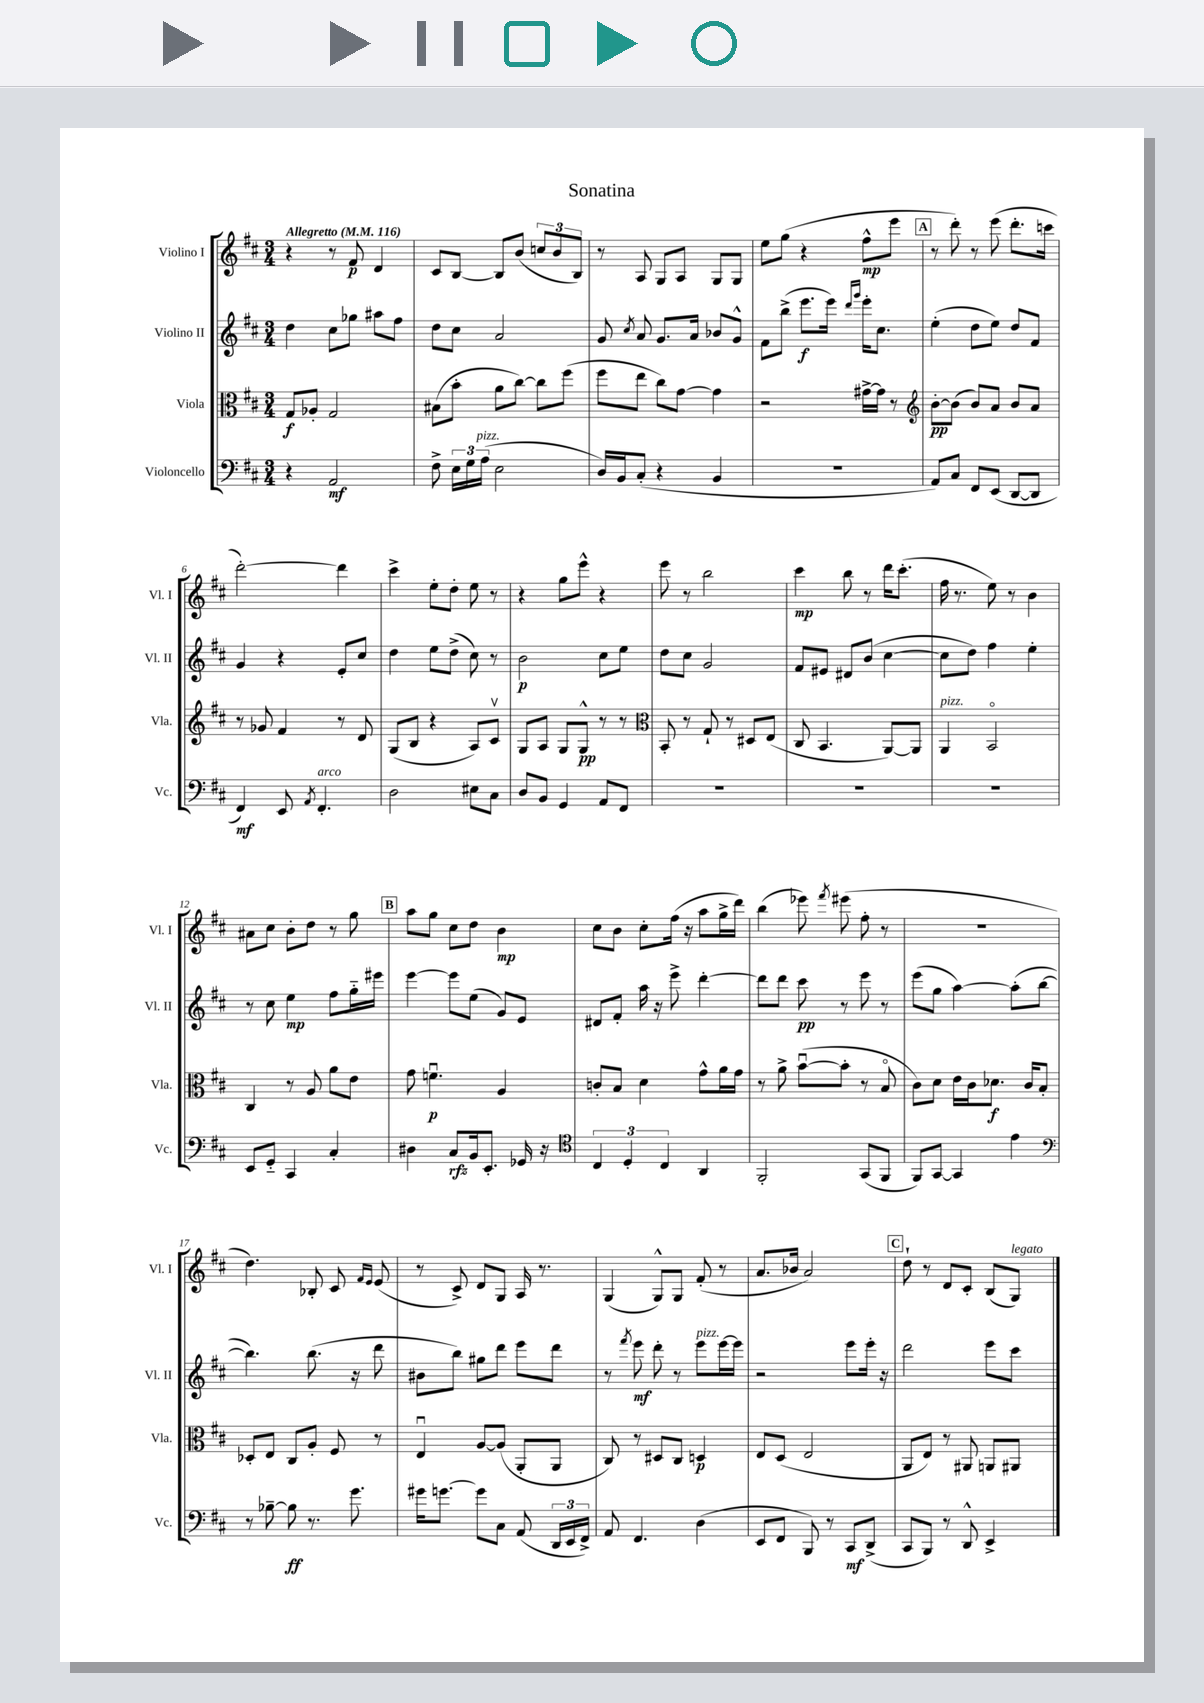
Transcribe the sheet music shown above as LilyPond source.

\header { title = "Sonatina" }
<<
\new StaffGroup <<
\new Staff = "s0" \with { instrumentName = "Violino I" shortInstrumentName = "Vl. I" } {
    \clef treble \key d \major \numericTimeSignature \time 3/4 \tempo "Allegretto" 4 = 116
    \autoBeamOff r4 r8 fis'8\p d'4 |
    cis'8[ b8]~ b8[ b'8]( \tuplet 3/2 { c''8[ b'8 b8]) } |
    r8 a8 g8[ a8] g8[ g8] |
    e''8[ g''8]( r4 fis''8[-^\mp e'''8] |
    \mark \markup { \box "A" } r8 d'''8-.) r8 e'''8( d'''8.[-. c'''16] |
    d'''2~-.) d'''4 |
    cis'''4-> e''8[-. d''8]-. e''8 r8 |
    r4 g''8[ e'''8]-^ r4 |
    e'''8 r8 b''2 |
    cis'''4\mp b''8 r8 d'''16[ cis'''8.]-.( |
    fis''16 r8. e''8) r8 b'4 |
    ais'8[ cis''8] b'8[-. d''8] r8 g''8 |
    \mark \markup { \box "B" } a''8[ g''8] cis''8[ d''8] b'4\mp |
    cis''8[ b'8] cis''8[-. fis''16]( r16 a''8[ g''16-> d'''16]) |
    b''4( ees'''8) \acciaccatura { fis'''8 } eis'''8( fis''8-. r8 |
    R2. |
    d''4.) bes8-. cis'8 \grace { fis'16[ e'16] } e'8( |
    r8 cis'8->) d'8[ g8] a16 r8. |
    g4( g8[-^) g8] fis'8-.( r8 |
    a'8.[ bes'16] a'2) |
    \mark \markup { \box "C" } d''8-! r8 d'8[ cis'8]-. b8[( g8]^\markup { \italic "legato" }) \bar "|." |
}
\new Staff = "s1" \with { instrumentName = "Violino II" shortInstrumentName = "Vl. II" } {
    \clef treble \key d \major \numericTimeSignature \time 3/4
    \autoBeamOff d''4 cis''8[ ges''8] ais''8[ fis''8] |
    d''8[ cis''8] a'2 |
    g'8 \acciaccatura { cis''8 } a'8 g'8.[ a'16] bes'8[ g'8]-^ |
    fis'8[ b''8]->( e'''8.[\f e'''16]) \grace { d'''16[ g'''16] } e'''16[-. cis''8.] |
    \mark \markup { \box "A" } e''4-.( d''8[ e''8]) d''8[ fis'8] |
    g'4 r4 e'8[-. cis''8] |
    d''4 e''8[ d''8]->( cis''8) r8 |
    b'2\p cis''8[ e''8] |
    d''8[ cis''8] g'2 |
    fis'8[ eis'8] dis'8[ b'8]( cis''4~ |
    cis''8[ d''8]) fis''4 e''4-. |
    r8 cis''8 e''4\mp fis''8[ g''16-_ eis'''16] |
    \mark \markup { \box "B" } e'''4~ e'''8[ e''8]( g'8[) e'8] |
    dis'8[ fis'8]-. a''16 r16 e'''8-> d'''4~-. |
    d'''8[ d'''8] cis'''8\pp r8 e'''8 r8 |
    e'''8[( g''8] a''4~) a''8[-.( b''8]~ |
    b''4.) b''8.( r16 d'''8 |
    bis'8[ b''8]) gis''8[ d'''8] e'''8[ d'''8] |
    r8 \acciaccatura { fis'''8 } e'''8\mf d'''8-. r8 e'''8[^\markup { \italic "pizz." } e'''16~ e'''16] |
    r2 e'''8[ e'''16]-. r16 |
    \mark \markup { \box "C" } d'''2 e'''8[ cis'''8] \bar "|." |
}
\new Staff = "s2" \with { instrumentName = "Viola" shortInstrumentName = "Vla." } {
    \clef alto \key d \major \numericTimeSignature \time 3/4
    \autoBeamOff g8[\f aes8]-. g2 |
    bis8[( b'8]-. a'8[ cis''8]~) cis''8[ fis''8]( |
    fis''8[ e''8] cis''8[) g'8]~ g'4 |
    r2 gis'16[~-> gis'16] r8 |
    \mark \markup { \box "A" } \clef treble b'8[~-.\pp b'8]( b'8[) a'8] b'8[ a'8] |
    r8 ges'8 fis'4 r8 d'8 |
    g8[( b8] r4 a8[) cis'8]\upbow |
    g8[ a8] g8[ g8]-^\pp r8 r8 |
    \clef alto b,8-. r8 g8-! r8 dis8[ e8]( |
    cis8 b,4. a,8[~) a,8] |
    a,4^\markup { \italic "pizz." } b,2\flageolet |
    cis4 r8 a8 a'8[ e'8] |
    \mark \markup { \box "B" } g'8 f'4.\downbow\p a4 |
    c'8[-. b8] d'4 g'8[-^ a'16 g'16] |
    r8 a'8-> b'8[~\downbow( b'8]-. r8 b8\flageolet |
    cis'8[) d'8] e'16[ cis'16 des'8.]\f cis'16[ b8]-. |
    des8[-. e8] cis8[ a8]-. fis8 r8 |
    e4\downbow a8[~ a8]( a,8[-. a,8] |
    cis8) r8 dis8[ cis8] d4\p |
    e8[ d8]( e2 |
    \mark \markup { \box "C" } a,8[ e8]) r8 ais,8 a,8[ ais,8] \bar "|." |
}
\new Staff = "s3" \with { instrumentName = "Violoncello" shortInstrumentName = "Vc." } {
    \clef bass \key d \major \numericTimeSignature \time 3/4
    \autoBeamOff r4 a,2\mf |
    fis8-> \tuplet 3/2 { e16[ g16 a16]^\markup { \italic "pizz." }( } e2 |
    d16[) b,16 cis8]-.( r4 b,4 |
    R2. |
    \mark \markup { \box "A" } a,8[) cis8] fis,8[ e,8]( d,8[~ d,8] |
    fis,4\mf) e,8 \acciaccatura { a,8 } fis,4.-.^\markup { \italic "arco" } |
    d2 eis8[ cis8] |
    d8[ b,8] g,4 a,8[ fis,8] |
    R2. |
    R2. |
    R2. |
    e,8[ g,8]-_ cis,4 cis4-. |
    \mark \markup { \box "B" } dis4 cis8[\rfz b,16 e,8.]-. ges,16 r16 |
    \clef tenor \tuplet 3/2 { cis4 d4-. cis4 } a,4 |
    fis,2-. g,8[( fis,8] |
    fis,8[) g,8]~ g,4 e'4 |
    \clef bass r8 bes8~-- bes8\ff r8. g'8. |
    gis'16[ g'8.]~ g'8[ cis8] a,8( \tuplet 3/2 { d,16[ e,16 fis,16]->) } |
    a,8 fis,4. d4( |
    e,8[ fis,8] b,,8) r8 cis,8[\mf d,8]->( |
    \mark \markup { \box "C" } cis,8[ b,,8]) r8 d,8-^ e,4-> \bar "|." |
}
>>
>>
